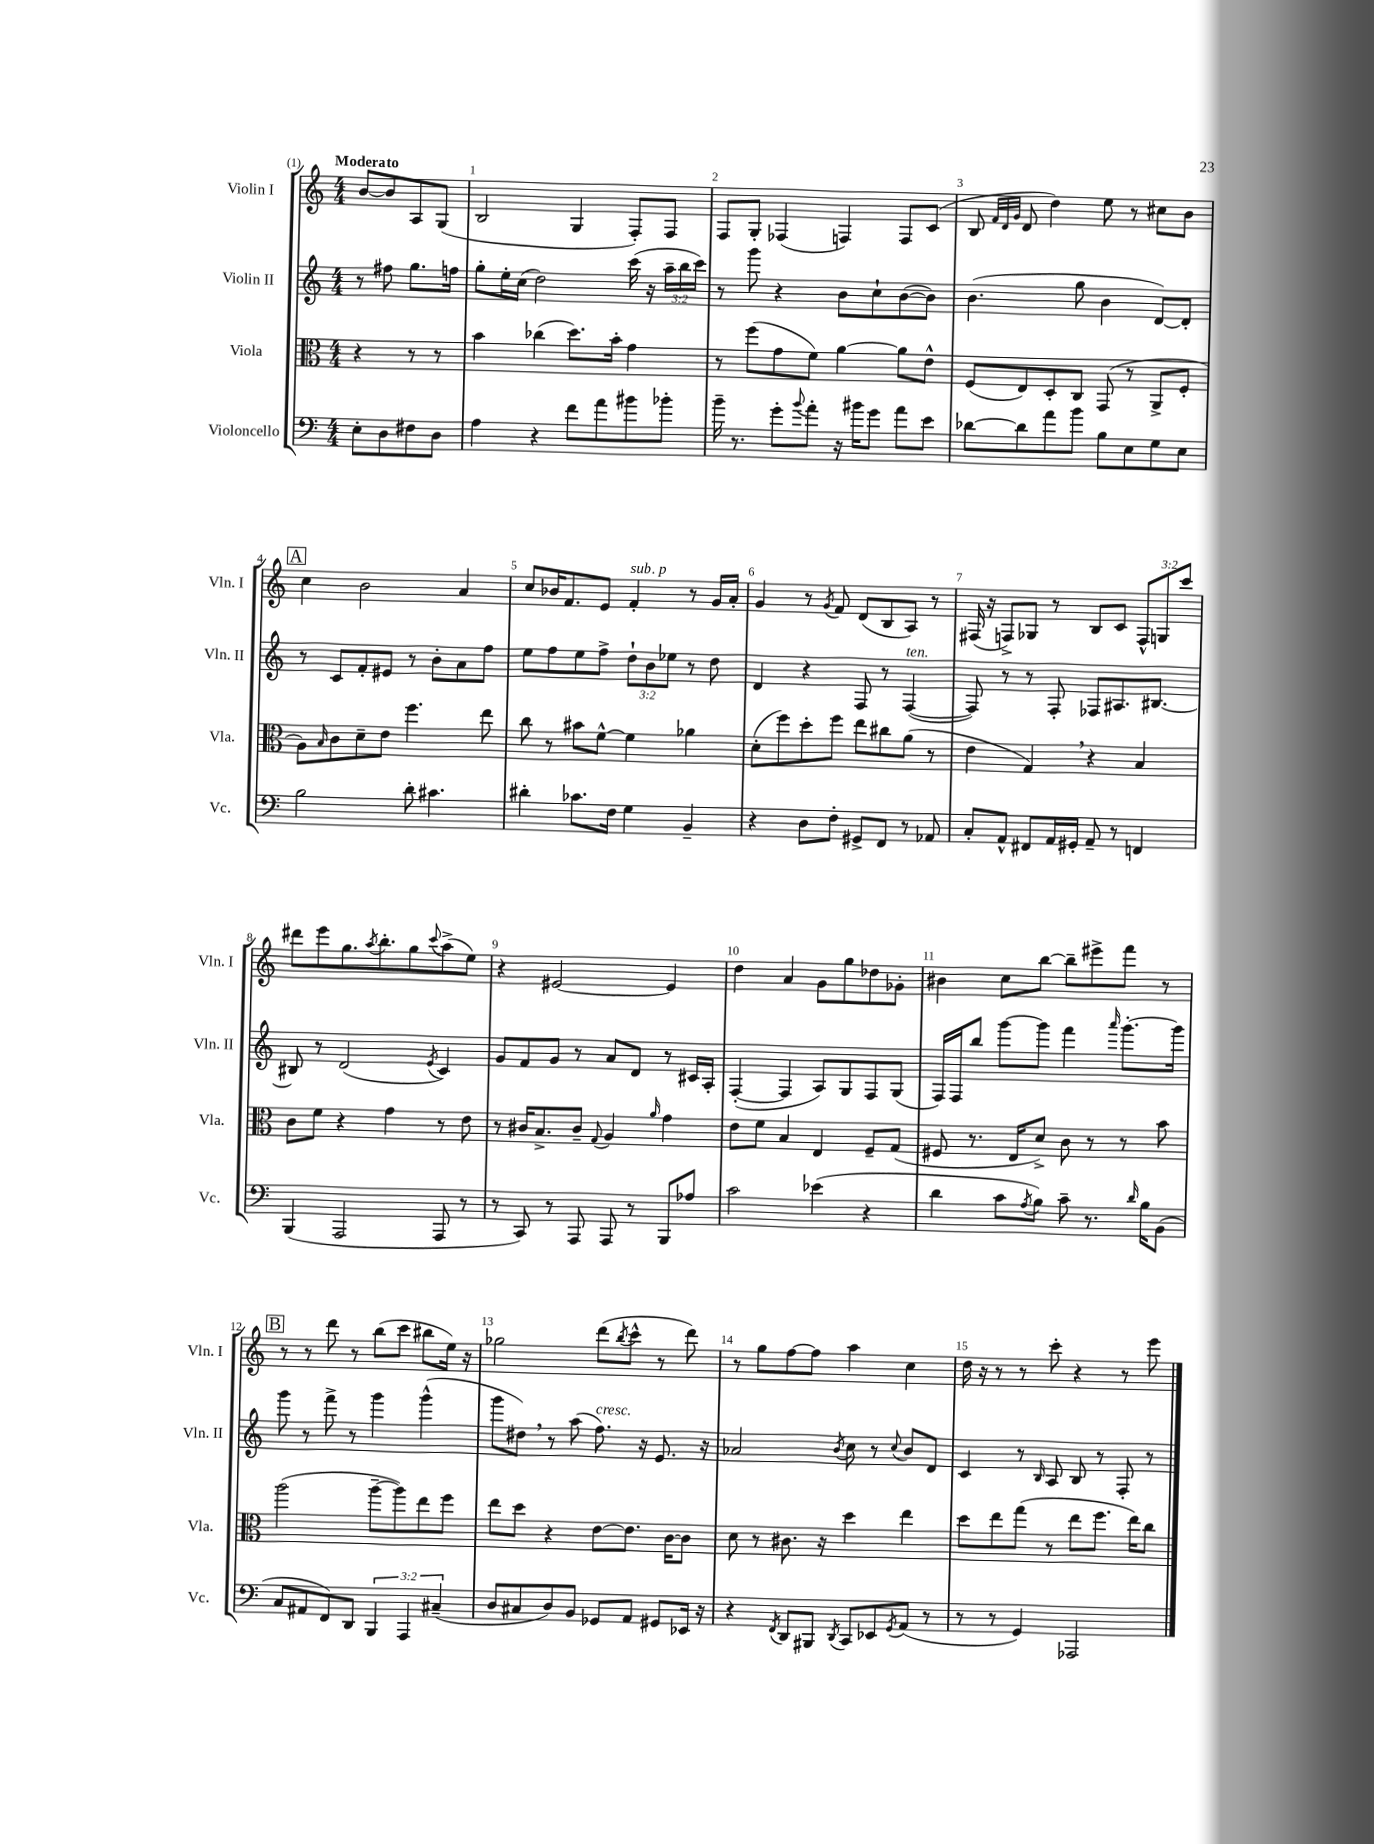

**kern	**kern	**kern	**kern
*staff4	*staff3	*staff2	*staff1
*clefF4	*clefC3	*clefG2	*clefG2
*k[]	*k[]	*k[]	*k[]
*M4/4	*M4/4	*M4/4	*M4/4
8E'	4r	8r	[8b
8D	.	8ff#	8b]
8F#	8r	8.gg	8A
8D	8r	.	(8G
.	.	16ff	.
=	=	=	=
4A	4b	8gg'	2B
.	.	16ee'	.
.	.	(16cc	.
4r	(4cc-	2dd)	.
8f	8.dd)	.	4G
8a	.	.	.
.	16b'	.	.
8b#	4g	(16ccc	8F')
.	.	16r	.
8b-'	.	24aa~	8F
.	.	24bb	.
.	.	24ccc)	.
=	=	=	=
16b~	8r	8r	8F
8.r	.	.	.
.	(8ff	8ggg	8G'
8g'	8g	4r	(4F-
8qqb	.	.	.
8a'	8f)	.	.
16r	[4a	8b	4F)
16b#	.	.	.
8g	.	8cc`	.
8a	8a]	([8b	8F
8e	8e^^	8b])	(8c
=	=	=	=
[8d-	(8F	(4.b	8B
.	.	.	32qqf
.	.	.	32qqd
.	.	.	32qqg
8d-]	8E)	.	8d
8a	8D'	.	4dd)
8b	8C	8gg	.
8B	(8GG	4b	8ee
8E	8r	.	8r
8G	8AA^	[8d)	8cc#
8E	8F'	8d']	8b
=	=	=	=
2B	8A)	8r	4cc
.	16qqB	.	.
.	8c	8c	.
.	8d~	8f'	2b
.	8e	8e#	.
8d'	4.ff	8r	.
4.c#	.	8b'	.
.	.	8a	4a
.	8ee	8ff	.
=	=	=	=
4d#'	8cc	8ee	8cc
.	8r	8ff	16b-
.	.	.	8.f
8.c-	8b#	8ee	.
.	[8f^^	8ff^	8e
16F	.	.	.
4G	4f]	12dd`	4f'
.	.	12b	.
.	.	12ee-	.
4BB~	4a-	8r	8r
.	.	8dd	16g
.	.	.	16a'
=	=	=	=
4r	(8d'	4d	4g
.	8ff)	.	.
8D	8dd'	4r	8r
.	.	.	8qg
8F'	8ff	.	8f
8GG#^	8ee	8F	(8d
8FF	8cc#	8r	8B
8r	(8a	([4F	8A)
8AA-	8r	.	8r
=	=	=	=
8C'	4e	8F])	(16F#
.	.	.	16r
8AA^^	.	8r	8F^)
8FF#	4G)	8r	8G-
16AA	.	8F'	8r
16GG#'	.	.	.
8AA~	4r	8F-	8B
8r	.	8.A#	8c
4FF	4B	.	12F^^
.	.	[8.B#	.
.	.	.	12G
.	.	.	12ccc
=	=	=	=
(4BBB	8c	8B#]	8ddd#
.	8f	8r	8eee
2AAA	4r	(2d	8.gg
.	.	.	8qaa
.	.	.	8.bb'
.	4g	.	.
.	.	.	8gg
.	.	8qe	8qqccc
8AAA	8r	4c)	(8aa^
8r	8e	.	8ee)
=	=	=	=
8r	8r	8g	4r
8CC)	16c#	8f	.
.	8.B^	.	.
8r	.	8g	[2e#
8AAA	8c#~	8r	.
.	8qqG	.	.
8AAA	4A	8a	.
8r	.	8d	.
.	16qqa	.	.
8BBB	4g	8r	4e#]
8A-	.	16c#	.
.	.	16A'	.
=	=	=	=
2c	8e	([4F'	4dd
.	8f	.	.
.	4B	4F]	4a
(4e-	4E	8A)	8g
.	.	8G	8gg
4r	8F~	8F	8dd-
.	(8G	(8G	8g-'
=	=	=	=
4d	8F#	16F)	4b#
.	.	16F	.
.	8.r	8bb	.
8c	.	[8ggg	8cc
.	16E	.	.
8qA	.	.	.
8B)	8d^)	8ggg]	[8bb
8c~	8c	4fff	8bb~]
8.r	8r	.	8eee#^
.	.	16qqaaa	.
.	8r	[8.ggg'	8fff
16qqd	.	.	.
16B	.	.	.
(8BB	8b	.	8r
.	.	16ggg]	.
=	=	=	=
8C	(2aa	8ggg	8r
8AA#	.	8r	8r
8FF)	.	8fff^	8ddd
8DD	.	8r	8r
6BBB	[8aa~	4ggg	(8bb
.	8aa])	.	8ccc
6AAA	.	.	.
.	8ee	(4ggg^^	8bb#
(6C#~	.	.	.
.	8ff	.	16ee)
.	.	.	16r
=	=	=	=
8D	8ee	8ggg	2gg-
8C#	8dd	8dd#)	.
8D)	4r	8r	.
8BB	.	(8aa	.
8GG-	[8e	8.ff)	(8ddd
.	.	.	8qbb
8AA	8.e]	.	8ccc^^
.	.	16r	.
8GG#	.	8.e	8r
.	[16c	.	.
16EE-	8c]	.	8ddd)
16r	.	16r	.
=	=	=	=
4r	8d	2a-	8r
.	8r	.	8gg
8qFF	.	.	.
8DD	8.c#	.	[8ff
8BBB#	.	.	8ff]
.	16r	.	.
8qDD	.	8qb	.
8CC	4dd	8cc	4aa
8EE-	.	8r	.
8qGG	.	8qqcc	.
(8AA	4ee	8b	4cc
8r	.	8d	.
=	=	=	=
8r	8dd	4c	16dd
.	.	.	16r
8r	8ee	.	8r
4GG)	(8gg	8r	8r
.	.	16qqB	.
.	8r	8A	8ccc'
2AAA-	8ee	8B	4r
.	8.ff	8r	.
.	.	8F'	8r
.	16ee)	.	.
.	8cc	8r	8eee
==	==	==	==
*-	*-	*-	*-
